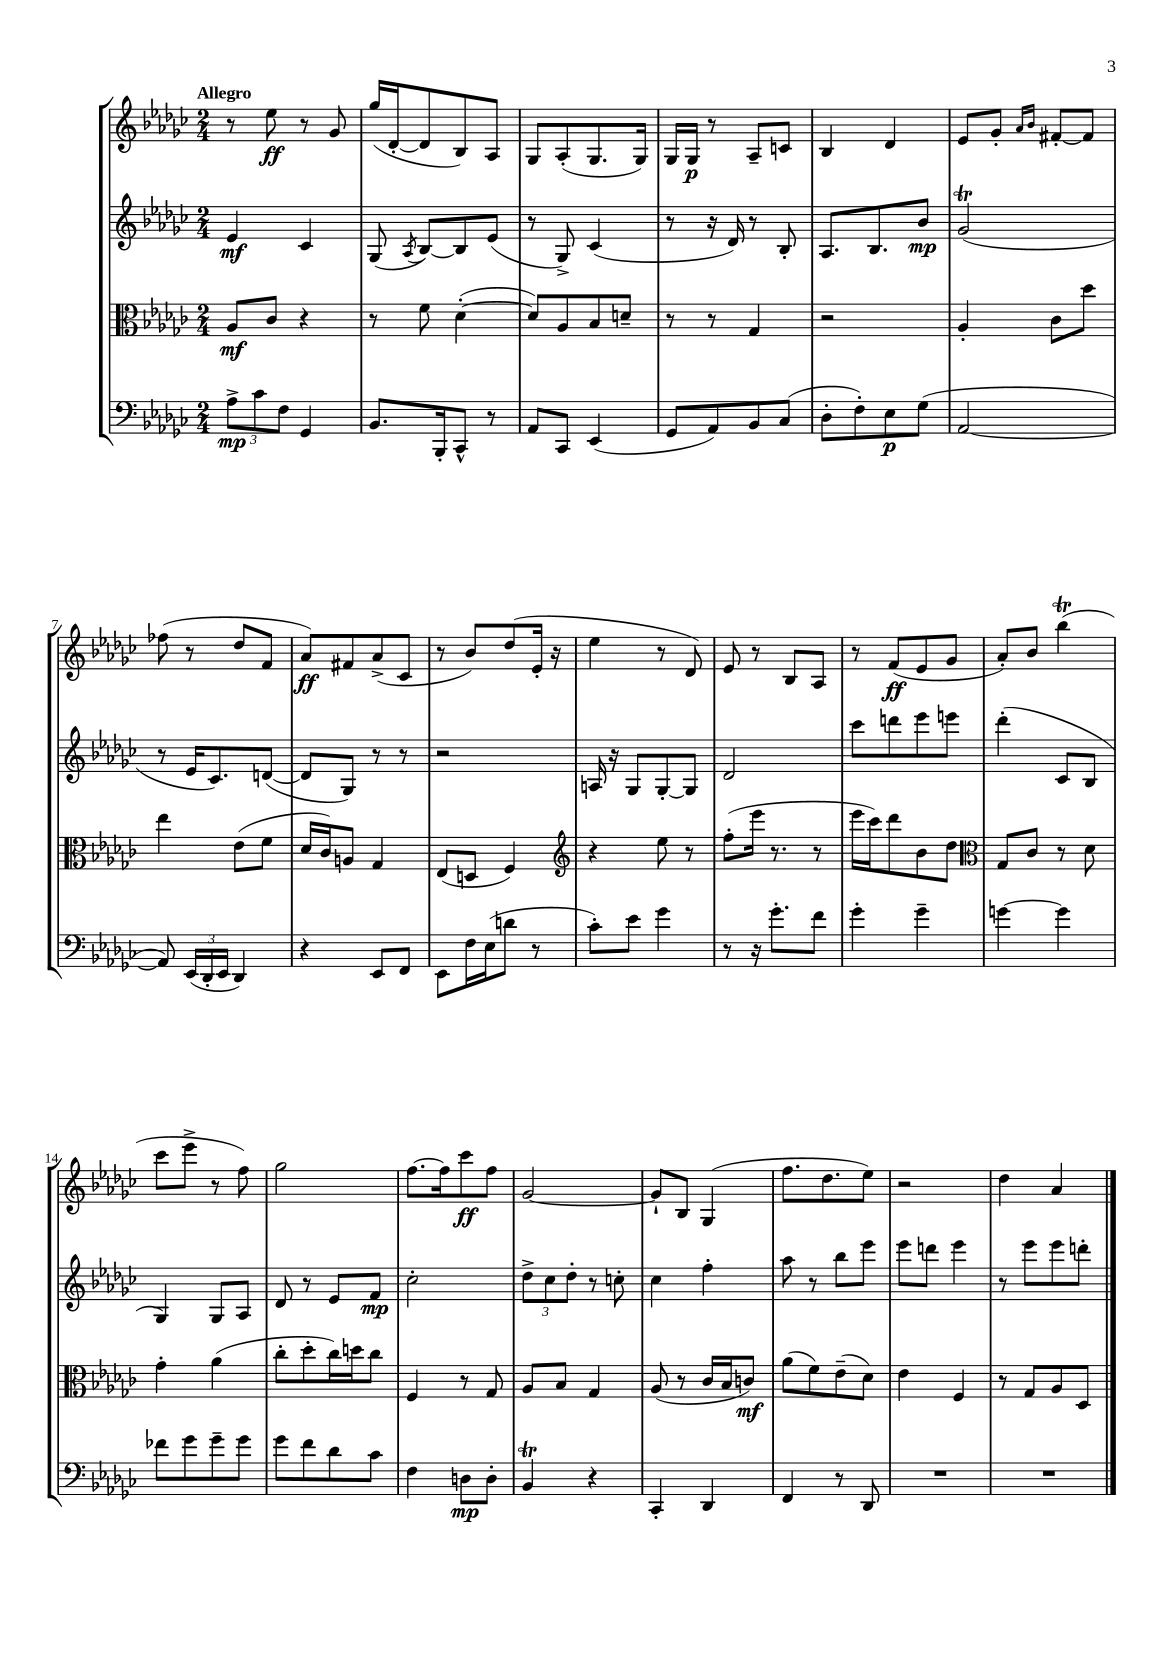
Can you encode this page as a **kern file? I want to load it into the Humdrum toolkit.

**kern	**kern	**kern	**kern
*staff4	*staff3	*staff2	*staff1
*clefF4	*clefC3	*clefG2	*clefG2
*k[b-e-a-d-g-c-]	*k[b-e-a-d-g-c-]	*k[b-e-a-d-g-c-]	*k[b-e-a-d-g-c-]
*M2/4	*M2/4	*M2/4	*M2/4
12A-^	8A-	4e-	8r
12c-	.	.	.
.	8c-	.	8ee-
12F	.	.	.
4GG-	4r	4c-	8r
.	.	.	8g-
=	=	=	=
8.BB-	8r	(8G-	(16gg-
.	.	.	[16d-'
.	.	8qA-	.
.	8f	[8B-)	8d-]
16BBB-'	.	.	.
8CC-^^	([4d-'	8B-]	8B-)
8r	.	(8e-	8A-
=	=	=	=
8AA-	8d-])	8r	8G-
8CC-	8A-	8G-^)	(8A-'
(4EE-	8B-	(4c-	8.G-
.	8d~	.	.
.	.	.	16G-)
=	=	=	=
8GG-	8r	8r	16G-
.	.	.	16G-
8AA-)	8r	16r	8r
.	.	16d-)	.
8BB-	4G-	8r	8A-~
(8C-	.	8B-'	8c
=	=	=	=
8D-'	2r	8.A-	4B-
8F')	.	.	.
.	.	8.B-	.
8E-	.	.	4d-
(8G-	.	8b-	.
=	=	=	=
[2AA-	4A-'	(2g-	8e-
.	.	.	8g-'
.	.	.	16qqa-
.	.	.	16qqb-
.	8c-	.	[8f#'
.	8dd-	.	8f#]
=	=	=	=
8AA-])	4ee-	8r	(8ff-
(24EE-	.	16e-	8r
24DD-'	.	.	.
.	.	8.c-)	.
24EE-	.	.	.
4DD-)	(8e-	.	8dd-
.	8f	([8d	8f
=	=	=	=
4r	16d-	8d]	8a-)
.	16c-)	.	.
.	8A	8G-)	8f#
8EE-	4G-	8r	(8a-^
8FF	.	8r	8c-
=	=	=	=
8EE-	(8E-	2r	8r
16F	8D	.	8b-)
(16E-	.	.	.
8d	4F)	.	(8dd-
8r	.	.	16e-'
.	.	.	16r
=	=	=	=
*	*clefG2	*	*
8c-')	4r	16A	4ee-
.	.	16r	.
8e-	.	8G-	.
4g-	8ee-	[8G-'	8r
.	8r	8G-]	8d-)
=	=	=	=
8r	(8ff'	2d-	8e-
16r	16eee-	.	8r
8.g-'	8.r	.	.
.	.	.	8B-
8f	8r	.	8A-
=	=	=	=
4g-'	16eee-	8ccc-	8r
.	16ccc-)	.	.
.	8ddd-	8ddd	(8f
4g-~	8b-	8eee-	8e-
.	8dd-	8eee	8g-
=	=	=	=
*	*clefC3	*	*
[4g	8G-	(4ddd-'	8a-')
.	8c-	.	8b-
4g]	8r	8c-	(4bb-
.	8d-	8B-	.
=	=	=	=
8f-	4g-'	4G-)	8ccc-
8g-	.	.	8eee-^
8g-~	(4a-	8G-	8r
8g-	.	8A-	8ff)
=	=	=	=
8g-	8cc-'	8d-	2gg-
8f	8dd-'	8r	.
8d-	16cc-)	8e-	.
.	16dd	.	.
8c-	8cc-	8f	.
=	=	=	=
4F	4F	2cc-'	[8.ff
.	.	.	16ff]
8D	8r	.	8ccc-
8D'	8G-	.	8ff
=	=	=	=
4BB-	8A-	12dd-^	[2g-
.	.	12cc-	.
.	8B-	.	.
.	.	12dd-'	.
4r	4G-	8r	.
.	.	8cc'	.
=	=	=	=
4CC-'	(8A-	4cc-	8g-`]
.	8r	.	8B-
4DD-	16c-	4ff'	(4G-
.	16B-	.	.
.	8c)	.	.
=	=	=	=
4FF	(8a-	8aa-	8.ff
.	8f)	8r	.
.	.	.	8.dd-
8r	(8e-~	8bb-	.
8DD-	8d-)	8eee-	8ee-)
=	=	=	=
2r	4e-	8eee-	2r
.	.	8ddd	.
.	4F	4eee-	.
=	=	=	=
2r	8r	8r	4dd-
.	8G-	8eee-	.
.	8A-	8eee-	4a-
.	8D-	8ddd'	.
==	==	==	==
*-	*-	*-	*-
